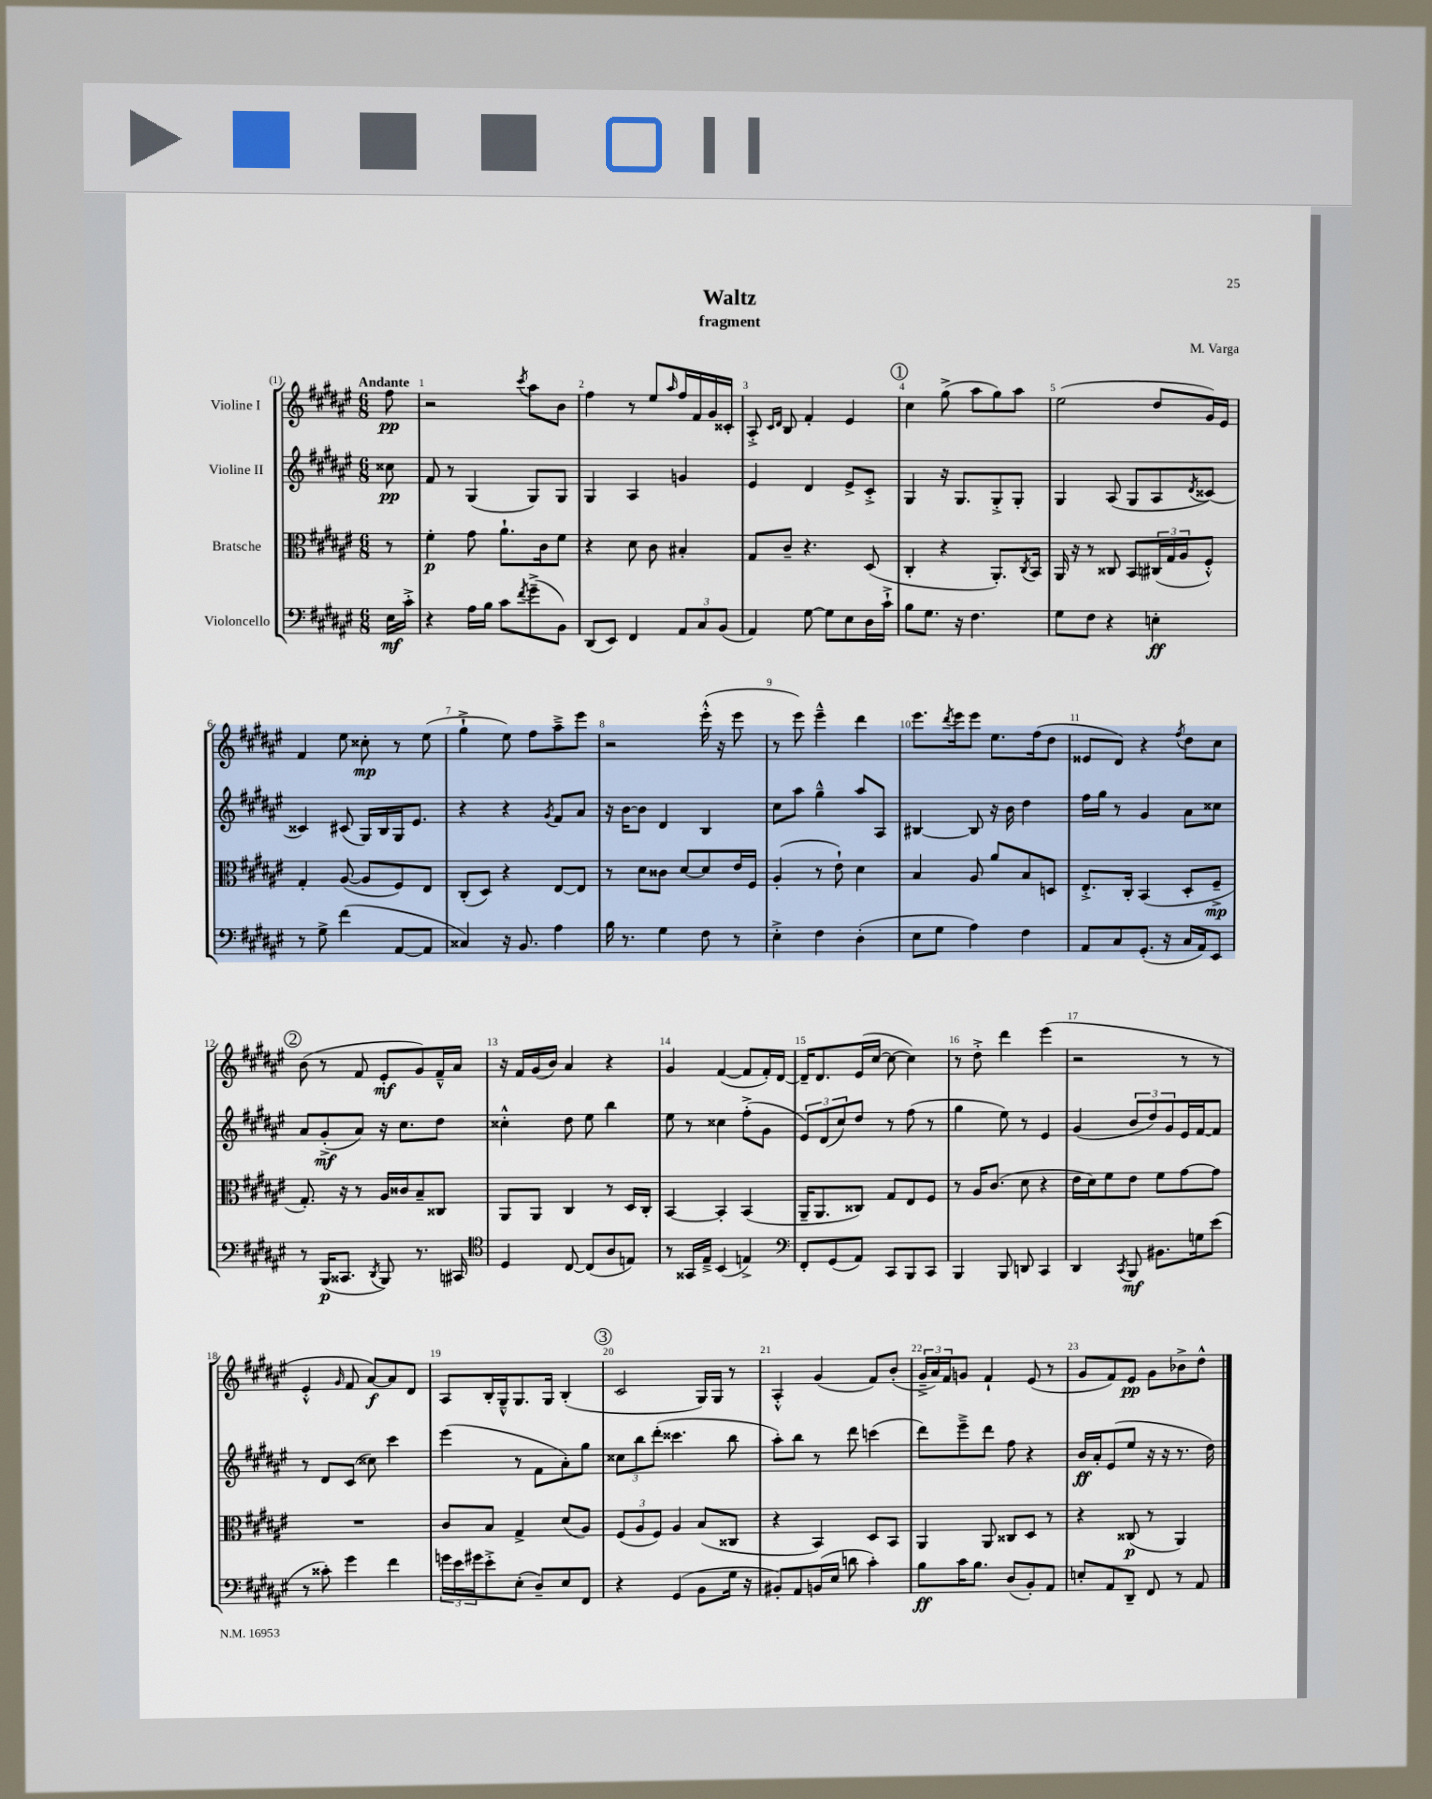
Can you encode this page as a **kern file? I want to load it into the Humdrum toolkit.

**kern	**dynam	**kern	**dynam	**kern	**dynam	**kern	**dynam
*part4	*part4	*part3	*part3	*part2	*part2	*part1	*part1
*staff4	*staff4	*staff3	*staff3	*staff2	*staff2	*staff1	*staff1
*I"Violoncello	*	*I"Bratsche	*	*I"Violine II	*	*I"Violine I	*
*clefF4	*	*clefC3	*	*clefG2	*	*clefG2	*
*k[f#c#g#d#a#e#]	*	*k[f#c#g#d#a#e#]	*	*k[f#c#g#d#a#e#]	*	*k[f#c#g#d#a#e#]	*
*M6/8	*	*M6/8	*	*M6/8	*	*M6/8	*
=	=	=	=	=	=	=	=
!	!	!	!	!	!	!LO:TX:a:B:t=Andante	!
16E#\LL	mf	8r	.	8cc##X\	pp	8ff#\	pp
16c#'^\JJ	.	.	.	.	.	.	.
=1	=1	=1	=1	=1	=1	=1	=1
4r	.	4f#'\	p	8f#/	.	2r	.
.	.	.	.	8r	.	.	.
16A#\LL	.	8g#\	.	(4G#/	.	.	.
16B\JJ	.	.	.	.	.	.	.
8c#\L	.	8.a#`\L	.	.	.	.	.
8qf#/	.	.	.	.	.	8qccc#/	.
(8g#~^\	.	.	.	8G#/L)	.	8aa#\L	.
.	.	16c#\k	.	.	.	.	.
8BB\J)	.	8f#\J	.	8G#/J	.	8b\J	.
=2	=2	=2	=2	=2	=2	=2	=2
(8DD#/L	.	4r	.	4G#/	.	4ff#\	.
8EE#/J)	.	.	.	.	.	.	.
4FF#/	.	8d#\	.	4A#/	.	8r	.
.	.	8c#\	.	.	.	8ee#/L	.
.	.	.	.	.	.	16qqaa#/	.
12AA#/L	.	4B#X'/	.	4gn/	.	16ff#/L	.
.	.	.	.	.	.	16f#/	.
12C#/	.	.	.	.	.	.	.
.	.	.	.	.	.	16g#/	.
(12BB/J	.	.	.	.	.	.	.
.	.	.	.	.	.	16c##X'/JJ	.
=3	=3	=3	=3	=3	=3	=3	=3
4AA#/)	.	8G#/L	.	4e#/	.	8A#'^/	.
.	.	.	.	.	.	16qqc#/LL	.
.	.	.	.	.	.	16qqd#/JJ	.
.	.	8c#~/J	.	.	.	8B/	.
[8G#\	.	4.r	.	4d#/	.	4f#'/	.
8G#\L]	.	.	.	.	.	.	.
8E#\	.	.	.	8e#^/L	.	4e#/	.
16D#\L	.	(8D#/	.	8c#'^/J	.	.	.
16c#`^\JJ	.	.	.	.	.	.	.
!!LO:REH:place=s1:t=1
=4	=4	=4	=4	=4	=4	=4	=4
8B\L	.	4C#'/	.	4G#/	.	4cc#\	.
8.G#\J	.	.	.	.	.	.	.
.	.	4r	.	16r	.	(8gg#^\	.
16r	.	.	.	8.G#/L	.	.	.
4.F#\	.	.	.	.	.	8aa#\L	.
.	.	8.AA#'/L)	.	8G#'^/	.	8gg#\)	.
.	.	.	.	8G#'/J	.	8aa#\J	.
.	.	8qC#/	.	.	.	.	.
.	.	16BB/Jk	.	.	.	.	.
=5	=5	=5	=5	=5	=5	=5	=5
8G#\L	.	16AA#/	.	4G#/	.	(2ee#\	.
.	.	16r	.	.	.	.	.
8F#\J	.	8r	.	.	.	.	.
4r	.	8C##X/	.	(8A#/	.	.	.
.	.	8BB/L	.	8G#/L	.	.	.
4En'\	ff	(24C#X/L	.	8A#/	.	8dd#/L	.
.	.	24G#/	.	.	.	.	.
.	.	24A#/J	.	.	.	.	.
.	.	.	.	8qd#/	.	.	.
.	.	8F#'^^/J)	.	[8c##X/J)	.	16g#/L)	.
.	.	.	.	.	.	16e#/JJ	.
!!LO:LB:g=z
=6	=6	=6	=6	=6	=6	=6	=6
8r	.	4G#'/	.	4c##X/]	.	4f#/	.
8G#^\	.	.	.	.	.	.	.
(4f#\	.	([8A#/	.	(8c#X/	.	8ee#\	.
.	.	8A#/L]	.	16G#/LL)	.	8cc##X'\	mp
.	.	.	.	16B/	.	.	.
[8AA#/L	.	8F#/)	.	16G#/J	.	8r	.
.	.	.	.	8.e#/J	.	.	.
8AA#/J]	.	8E#/J	.	.	.	(8ee#\	.
=7	=7	=7	=7	=7	=7	=7	=7
4C##X/)	.	(8C#'/L	.	4r	.	4gg#`^\	.
.	.	8D#/J)	.	.	.	.	.
16r	.	4r	.	4r	.	8ee#\)	.
8.BB/	.	.	.	.	.	.	.
.	.	.	.	.	.	8ff#\L	.
.	.	.	.	8qg#/	.	.	.
4A#\	.	[8E#/L	.	8f#/L	.	8aa#~^\	.
.	.	8E#/J]	.	8a#/J	.	8eee#\J	.
=8	=8	=8	=8	=8	=8	=8	=8
16B\	.	8r	.	16r	.	2r	.
8.r	.	.	.	[16b\KL	.	.	.
.	.	8d#\L	.	8b\J]	.	.	.
4G#\	.	8c##X\J	.	4d#/	.	.	.
.	.	[8d#/L	.	.	.	.	.
8F#\	.	8d#/]	.	4B/	.	(16eee#'^^\	.
.	.	.	.	.	.	16r	.
8r	.	16e#/L	.	.	.	8eee#\	.
.	.	16F#/JJ	.	.	.	.	.
=9	=9	=9	=9	=9	=9	=9	=9
4E#'^\	.	(4A#'/	.	8cc#\L	.	8r	.
.	.	.	.	8aa#\J	.	8eee#\)	.
4F#\	.	8r	.	4gg#~^^\	.	4eee#~^^\	.
.	.	8e#`\)	.	.	.	.	.
(4D#'\	.	4d#\	.	8aa#/L	.	4ddd#\	.
.	.	.	.	8A#/J	.	.	.
=10	=10	=10	=10	=10	=10	=10	=10
8E#\L	.	4B/	.	[4B#X/	.	8.eee#\L	.
8G#\J	.	.	.	.	.	.	.
.	.	.	.	.	.	8qddd#/	.
.	.	.	.	.	.	16eee#\k	.
4A#\)	.	8A#/	.	8B#/]	.	8eee#\J	.
.	.	8a#/L	.	16r	.	8.ee#\L	.
.	.	.	.	16b\	.	.	.
4F#\	.	8B/	.	4dd#\	.	.	.
.	.	.	.	.	.	(16ff#\k	.
.	.	8Dn/J	.	.	.	8dd#\J	.
=11	=11	=11	=11	=11	=11	=11	=11
8AA#/L	.	8.E#'^/L	.	16ff#\LL	.	8e##X/L	.
.	.	.	.	16gg#\JJ	.	.	.
8C#/	.	.	.	8r	.	8d#/J)	.
.	.	16C#'/Jk	.	.	.	.	.
(8.GG#'/J	.	(4BB/	.	4g#/	.	4r	.
16r	.	.	.	.	.	.	.
.	.	.	.	.	.	8qff#/	.
16C#/LL	.	8D#'/L	.	8a#\L	.	8dd#\L	.
16AA#/J)	.	.	.	.	.	.	.
8EE#/J	.	8F#~^/J	mp	8cc##X\J	.	8cc#\J	.
!!LO:LB:g=z
!!LO:REH:place=s1:t=2
=12	=12	=12	=12	=12	=12	=12	=12
8r	.	8.G#'/)	.	8a#/L	.	(8b\	.
(16BBB/KL	p	.	.	(8g#'^/	mf	8r	.
8.CC##X/J	.	16r	.	.	.	.	.
.	.	8r	.	8a#/J)	.	8f#/	.
8qDD#/	.	.	.	.	.	.	.
8BBB/)	.	16A#/LL	.	16r	.	8e#'/L	mf
.	.	16c##X/J	.	8.cc#\L	.	.	.
8.r	.	8B~/	.	.	.	8g#/)	.
.	.	8C##X/J	.	8dd#\J	.	16f#~^^/L	.
16CC#X/	.	.	.	.	.	16a#/JJ	.
=13	=13	=13	=13	=13	=13	=13	=13
*clefC4	*	*	*	*	*	*	*
4D#/	.	8AA#/L	.	4cc##X'^^\	.	16r	.
.	.	.	.	.	.	16f#/LL	.
.	.	8AA#/J	.	.	.	(16g#/	.
.	.	.	.	.	.	16b/JJ)	.
[8C#/	.	4C#/	.	8dd#\	.	4a#/	.
(8C#/L]	.	.	.	8ee#\	.	.	.
8A#/	.	8r	.	4bb\	.	4r	.
8En/J)	.	16D#/LL	.	.	.	.	.
.	.	16C#'/JJ	.	.	.	.	.
=14	=14	=14	=14	=14	=14	=14	=14
8r	.	[4BB/	.	8ee#\	.	4g#/	.
16GG##X/LL	.	.	.	8r	.	.	.
16E#~^/JJ	.	.	.	.	.	.	.
(4BB/	.	4BB'/]	.	4cc##X\	.	([4f#/	.
4En^/)	.	(4BB/	.	(8ff#'^\L	.	8f#/L]	.
.	.	.	.	8g#\J	.	16f#'/L)	.
.	.	.	.	.	.	[16d#/JJ	.
=15	=15	=15	=15	=15	=15	=15	=15
*clefF4	*	*	*	*	*	*	*
8FF#'/L	.	16AA#~/KL	.	12e#/L)	.	16d#~/KL]	.
.	.	8.AA#/	.	.	.	8.d#/	.
.	.	.	.	(12d#/	.	.	.
(8GG#/	.	.	.	.	.	.	.
.	.	.	.	12cc#/)	.	.	.
8AA#/J)	.	8C##X/J)	.	8dd#/J	.	(16e#/L	.
.	.	.	.	.	.	[16cc#/JJ	.
8CC#/L	.	8G#/L	.	8r	.	8cc#\_	.
8BBB/	.	8E#/	.	(8ff#\	.	4cc#\])	.
8CC#/J	.	8F#/J	.	8r	.	.	.
=16	=16	=16	=16	=16	=16	=16	=16
4BBB/	.	8r	.	4gg#\	.	8r	.
.	.	16A#/KL	.	.	.	8dd#'^\	.
.	.	(8.c#/J	.	.	.	.	.
8BBB/	.	.	.	8ee#\)	.	4ddd#\	.
8DDn/	.	8d#\	.	8r	.	.	.
4CC#/	.	4r	.	4e#/	.	(4eee#\	.
=17	=17	=17	=17	=17	=17	=17	=17
4DD#/	.	16e#\LL	.	(4g#/	.	2r	.
.	.	16d#\J)	.	.	.	.	.
.	.	8f#\	.	.	.	.	.
8qCC#/	.	.	.	.	.	.	.
8BBB/	mf	8e#\J	.	12b/L	.	.	.
.	.	.	.	12dd#/)	.	.	.
8.BB#X\L	.	8f#\L	.	.	.	.	.
.	.	.	.	12g#/	.	.	.
.	.	[8g#\	.	16e#/L	.	8r	.
16Gn\k	.	.	.	[16f#/J	.	.	.
(8e#\J	.	8g#\J]	.	8f#/J]	.	8r	.
!!LO:LB:g=z
=18	=18	=18	=18	=18	=18	=18	=18
8r	.	2.r	.	8r	.	4e#'^^/	.
8c##X'\)	.	.	.	8d#/L	.	.	.
.	.	.	.	.	.	16qqg#/	.
4g#\	.	.	.	(8c#/J	.	8f#/	.
.	.	.	.	8cc##X\)	.	[8a#/L)	f
4f#\	.	.	.	4ccc#\	.	8a#/]	.
.	.	.	.	.	.	8d#/J	.
=19	=19	=19	=19	=19	=19	=19	=19
24gn\LL	.	8c#/L	.	(4eee#\	.	8A#/L	.
24e#\	.	.	.	.	.	.	.
24g#X\J	.	.	.	.	.	.	.
8e#'^\	.	8B/J	.	.	.	16B'/L	.
.	.	.	.	.	.	16G#~^^/J	.
(8E#'\J	.	4G#^/	.	8r	.	8.G#/	.
8D#~/L)	.	.	.	8f#\L	.	.	.
.	.	.	.	.	.	16G#/Jk	.
8E#/	.	(8d#/L	.	8a#'\)	.	(4B'/	.
8FF#/J	.	8A#/J)	.	8gg#\J	.	.	.
!!LO:REH:place=s1:t=3
=20	=20	=20	=20	=20	=20	=20	=20
4r	.	(12F#/L	.	12cc##X\L	.	2c#/	.
.	.	12A#/	.	12bb\	.	.	.
.	.	12F#/J)	.	(12ddd#'\J	.	.	.
(4GG#/	.	4A#/	.	4.ccc##X\	.	.	.
8BB\L	.	(8B/L	.	.	.	16G#/LL)	.
.	.	.	.	.	.	16G#/JJ	.
16G#\Jk	.	8C##X/J	.	8bb\	.	8r	.
16r	.	.	.	.	.	.	.
=21	=21	=21	=21	=21	=21	=21	=21
8BB#X'/L)	.	4r	.	8aa#'\L)	.	4A#'^^/	.
8AA#/	.	.	.	8bb\J	.	.	.
(16BBn/L	.	4BB/)	.	8r	.	(4g#/	.
16E#/JJ	.	.	.	.	.	.	.
8dn\	.	.	.	8ddd#\	.	.	.
4c#'\)	.	8D#/L	.	(4cccn\	.	8f#/L)	.
.	.	8BB/J	.	.	.	(8b'/J	.
=22	=22	=22	=22	=22	=22	=22	=22
8B\L	ff	4AA#/	.	8ddd#\L)	.	24g#~^/LL	.
.	.	.	.	.	.	24a#/)	.
.	.	.	.	.	.	24f#/J	.
16c#\K	.	.	.	8eee#~^\	.	8gn/J	.
8.B\J	.	.	.	.	.	.	.
.	.	8AA#/	.	8ddd#\J	.	4f#`/	.
(8D#/L	.	8C##X/L	.	8ff#\	.	.	.
8BB'/)	.	8D#/J	.	4r	.	(8e#/	.
8AA#/J	.	8r	.	.	.	8r	.
=23	=23	=23	=23	=23	=23	=23	=23
8En'/L	.	4r	.	16b/LL	ff	8g#/L	.
.	.	.	.	16a#'/J	.	.	.
8AA#/	.	.	.	(8e#/	.	8f#/)	.
8DD#~/J	.	(8C##X/	p	8ee#/J	.	8e#/J	pp
8FF#/	.	8r	.	16r	.	8g#\L	.
.	.	.	.	16r	.	.	.
8r	.	4AA#/)	.	8.r	.	8b-X^\	.
8AA#/	.	.	.	.	.	8dd#^^\J	.
.	.	.	.	16dd#\)	.	.	.
==	==	==	==	==	==	==	==
*-	*-	*-	*-	*-	*-	*-	*-
